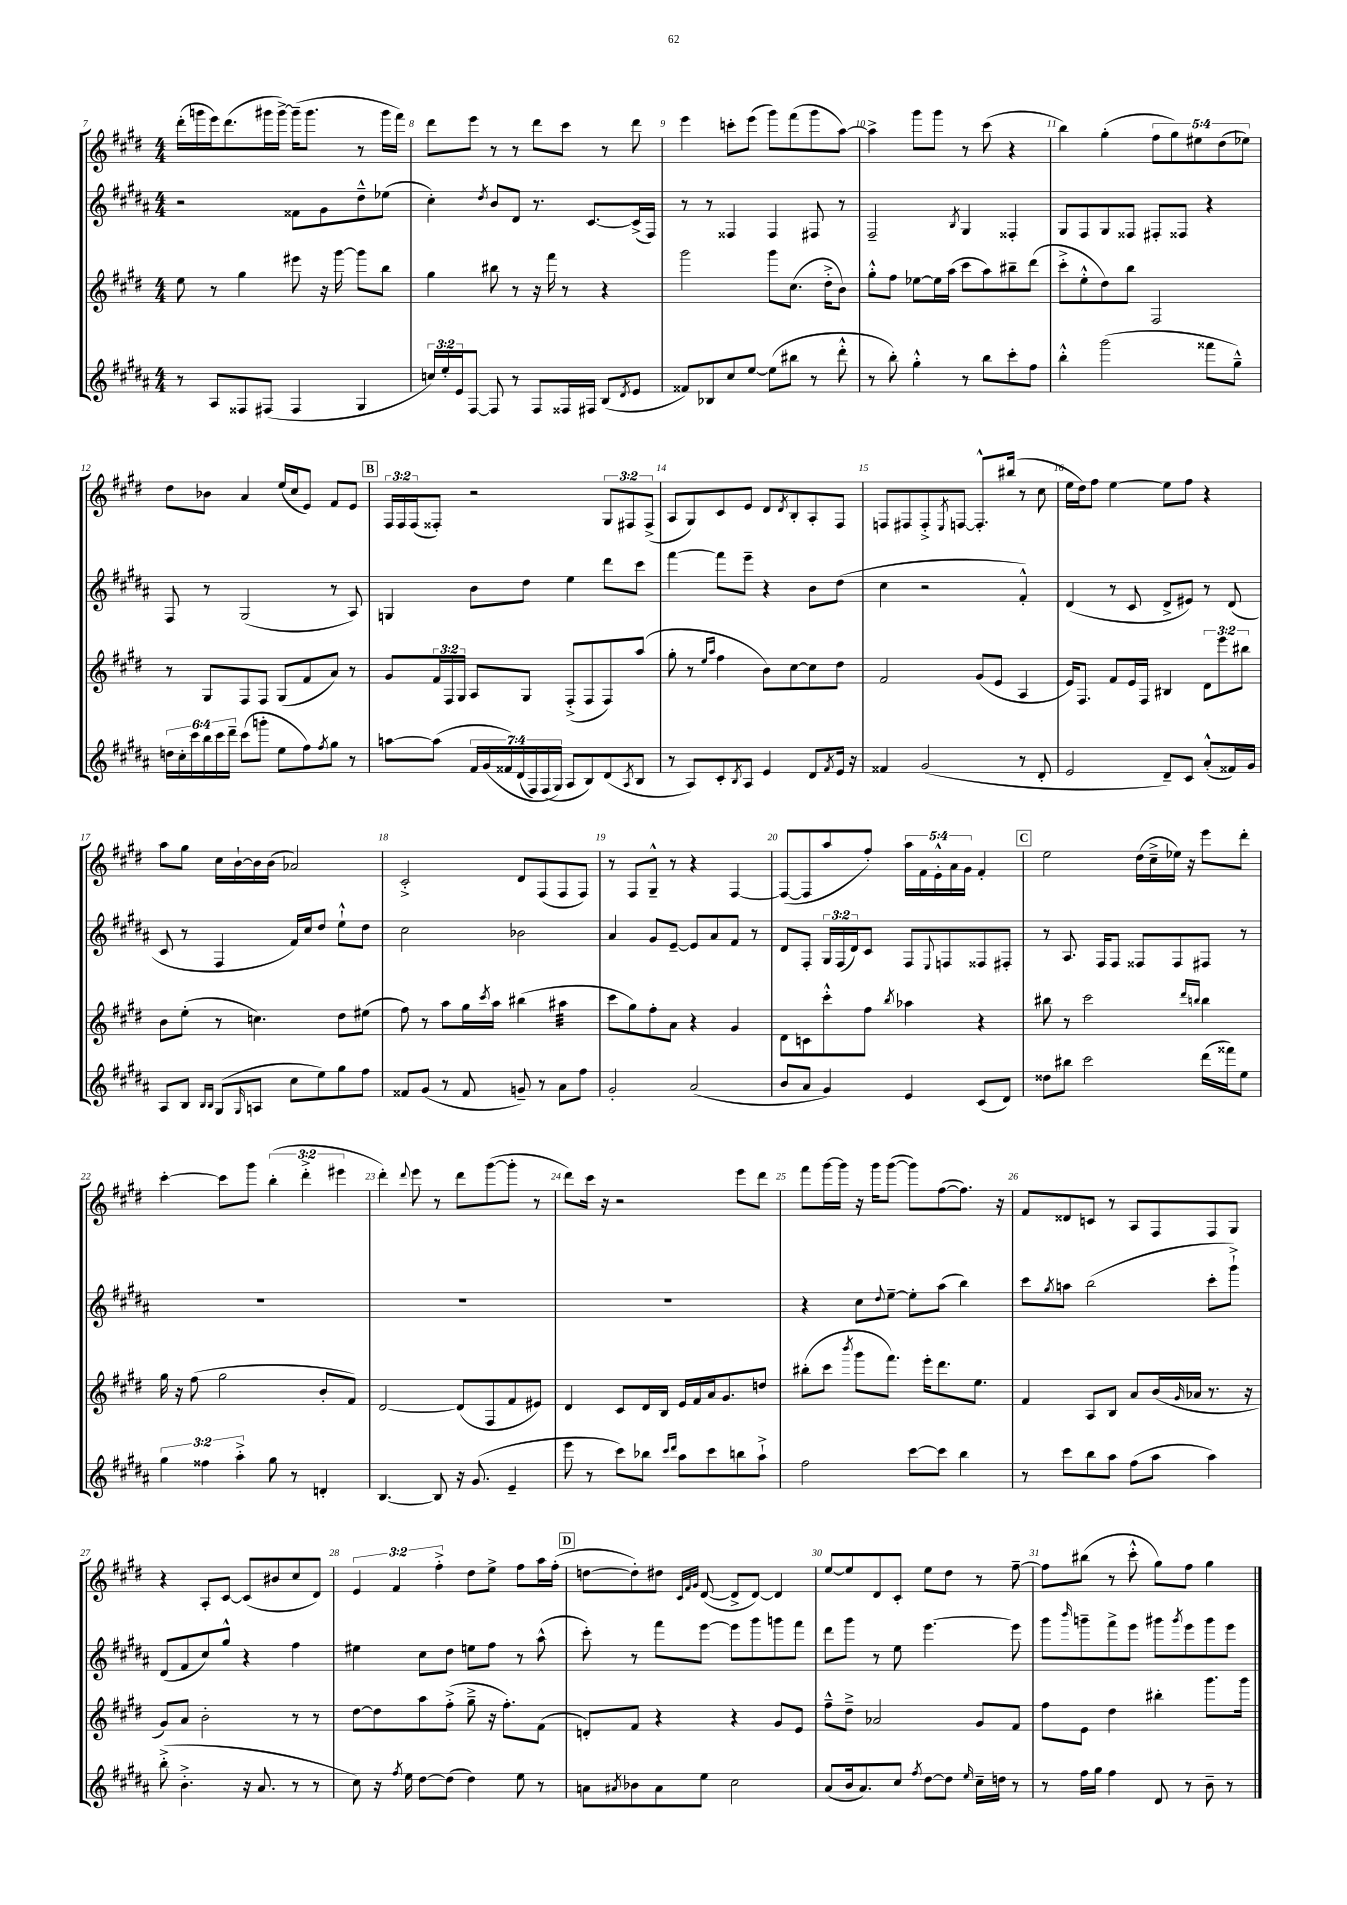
<<
\new StaffGroup <<
\new Staff = "s0" {
    \clef treble \key e \major \numericTimeSignature \time 4/4 \override Staff.TupletNumber.text = #tuplet-number::calc-fraction-text
    dis'''16-.( g'''16 e'''16) dis'''8.( gis'''16 gis'''16~->) gis'''16--( gis'''8. r8 gis'''16 fis'''16) |
    dis'''8 e'''8 r8 r8 dis'''8 cis'''8 r8 dis'''8 |
    e'''4 c'''8-. e'''8( gis'''8) fis'''8( gis'''8 a''8~) |
    a''4-> gis'''8 gis'''8 r8 cis'''8( r4 |
    b''4) gis''4-.( \tuplet 5/4 { fis''8 gis''8) eis''8 dis''8( ees''8) } |
    dis''8 bes'8 a'4 e''16( cis''16 e'8) fis'8 e'8 |
    \mark \markup { \box "B" } \tuplet 3/2 { fis16 fis16 fis16( } fisis8-.) r2 \tuplet 3/2 { gis8 fis8 fis8->( } |
    a8 gis8) cis'8 e'8 dis'8 \acciaccatura { dis'8 } b8-. a8-. fis8 |
    f8 fis8 fis8-.-> \acciaccatura { e8 } f8~ f8.-.-^ bis''16( r8 cis''8 |
    e''16 dis''16) fis''8 e''4~ e''8 fis''8 r4 |
    a''8 gis''8 cis''16 b'16~-! b'16 b'16( aes'2) |
    cis'2-.-> dis'8 fis8( fis8 fis8) |
    r8 fis8 gis8---^ r8 r4 fis4~ |
    fis8~( fis8 a''8 fis''8-.) \tuplet 5/4 { a''16 fis'16 e'16-.-^ a'16 gis'16 } fis'4-. |
    \mark \markup { \box "C" } e''2 dis''16( cis''16---> ees''16) r16 e'''8 dis'''8-. |
    cis'''4~-. cis'''8 gis'''8 \tuplet 3/2 { b''4-.( dis'''4-.-> eis'''4 } |
    dis'''4-.) \appoggiatura { dis'''8 } e'''8 r8 dis'''8 gis'''8~( gis'''8-. r8 |
    dis'''8) cis'''16 r16 r2 e'''8 dis'''8 |
    fis'''8 gis'''16~ gis'''16 r16 gis'''16 gis'''8~( gis'''8) fis''8~( fis''8.) r16 |
    fis'8 disis'8 c'8 r8 a8 fis8 fis8 gis8 |
    r4 a8-. cis'8~ cis'8( bis'8 cis''8 dis'8) |
    \tuplet 3/2 { e'4 fis'4 fis''4-.-> } dis''8 e''8-> fis''8 a''16 fis''16-.( |
    \mark \markup { \box "D" } d''8~ d''8-.) dis''8 \grace { cis'32 fis'32 gis'32 } dis'8~( dis'8-> dis'8~) dis'4 |
    e''8~ e''8 dis'8 cis'8-. e''8 dis''8 r8 fis''8~-- |
    fis''8 bis''8( r8 cis'''8-.-^ gis''8) fis''8 gis''4 \bar "|." |
}
\new Staff = "s1" {
    \clef treble \key b \major \numericTimeSignature \time 4/4 \override Staff.TupletNumber.text = #tuplet-number::calc-fraction-text
    r2 fisis'8 gis'8 dis''8---^ ees''8( |
    cis''4-.) \acciaccatura { dis''8 } b'8 dis'8 r8. cis'8.~ cis'16->( fis16) |
    r8 r8 fisis4 fisis4 fis8 r8 |
    fis2-- \acciaccatura { b8 } gis4 fisis4-. |
    gis8 fis8 gis8 fisis8 fis8-. fisis8 r4 |
    fis8 r8 gis2( r8 ais8) |
    \mark \markup { \box "B" } g4 b'8 dis''8 e''4 dis'''8 cis'''8 |
    fis'''4~ fis'''8 e'''8-- r4 b'8 dis''8( |
    cis''4 r2 fis'4-.-^) |
    dis'4( r8 cis'8 dis'8-> eis'8) r8 dis'8( |
    cis'8 r8 fis4 fis'16) cis''16 dis''8 e''8-!-^ dis''8 |
    cis''2 bes'2 |
    ais'4 gis'8 e'8~-- e'8 ais'8 fis'8 r8 |
    dis'8 fis8-. \tuplet 3/2 { gis16 fis16( dis'16) } cis'8 fis8 \appoggiatura { e8 } f8 fisis8 fis8-. |
    \mark \markup { \box "C" } r8 ais8. fis16 fis8 fisis8 fisis8 fis8 r8 |
    R1 |
    R1 |
    R1 |
    r4 cis''8 \appoggiatura { dis''8 } e''8~-- e''8-. ais''8( b''4) |
    cis'''8 \acciaccatura { gis''8 } a''8 b''2( cis'''8-. gis'''8-!->) |
    dis'8( fis'8 cis''8) gis''8-^ r4 fis''4 |
    eis''4 cis''8 dis''8 e''8 fis''8 r8 ais''8-^( |
    \mark \markup { \box "D" } cis'''8-.) r8 fis'''8 e'''8~ e'''8 gis'''8 g'''8 fis'''8 |
    dis'''8 gis'''8 r8 e''8 e'''4.~ e'''8 |
    gis'''8 \grace { b'''16 } g'''8-- fis'''8-> e'''8 gis'''8 \acciaccatura { gis'''8 } e'''8 gis'''8 e'''8 \bar "|." |
}
\new Staff = "s2" {
    \clef treble \key e \major \numericTimeSignature \time 4/4 \override Staff.TupletNumber.text = #tuplet-number::calc-fraction-text
    e''8 r8 gis''4 eis'''8 r16 gis'''16~ gis'''8 b''8 |
    gis''4 bis''8 r8 r16 fis'''16 r8 r4 |
    gis'''2 gis'''8 cis''8.( dis''16-.-> b'8) |
    gis''8-.-^ fis''8 ees''8~ ees''16 a''16( cis'''8 a''8) bis''8-- dis'''8( |
    cis'''8-.-> e''8-.-^ dis''8) b''8 fis2 |
    r8 gis8 fis8 fis8 gis8( fis'8 a'8) r8 |
    \mark \markup { \box "B" } gis'8 \tuplet 3/2 { fis'16 fis16 gis16 } a8 gis8 fis8-.->( fis8 fis8) a''8( |
    gis''8-. r8 \grace { e''16 a''16 } fis''4 b'8) cis''8~ cis''8 dis''8 |
    fis'2 gis'8( e'8 a4 |
    e'16) fis8. fis'8 e'16 fis16 bis4 \tuplet 3/2 { dis'8 e'''8 bis''8 } |
    b'8 e''8-.( r8 c''4.) dis''8 eis''8( |
    fis''8) r8 a''8 gis''16 \acciaccatura { cis'''8 } a''16 bis''4( ais''4:32 |
    cis'''8 gis''8) fis''8-. a'8 r4 gis'4 |
    dis'8 c'8 cis'''8-.-^ fis''8 \acciaccatura { b''8 } aes''4 r4 |
    \mark \markup { \box "C" } bis''8 r8 cis'''2 \grace { dis'''16 b''16 } b''4 |
    gis''16 r16 fis''8( gis''2 b'8-. fis'8) |
    dis'2~ dis'8( fis8 fis'8 eis'8) |
    dis'4 cis'8 dis'16 b16 e'16 fis'16 a'16 gis'8. d''8 |
    bis''8-.( cis'''8 \acciaccatura { b'''8 } gis'''8 fis'''8.) e'''16-. dis'''8. e''8. |
    fis'4 a8 b8 a'8 b'16( \grace { gis'16 } aes'16 r8. r16 |
    gis'8) a'8 b'2-. r8 r8 |
    dis''8~ dis''8 a''8 fis''8-.->( gis''8---> r16 fis''8.-.) fis'8( |
    \mark \markup { \box "D" } d'8-.) fis'8 r4 r4 gis'8 e'8 |
    fis''8---^ dis''8---> aes'2 gis'8 fis'8 |
    fis''8 e'8 dis''4 bis''4-. gis'''8. gis'''16 \bar "|." |
}
\new Staff = "s3" {
    \clef treble \key b \major \numericTimeSignature \time 4/4 \override Staff.TupletNumber.text = #tuplet-number::calc-fraction-text
    r8 ais8 fisis8 fis8( fis4 gis4 |
    \tuplet 3/2 { c''16) e''16-. e'16 } fis8~ fis8 r8 fis8 fisis16 fis16 b8( \acciaccatura { dis'8 } e'8 |
    fisis'8) bes8 cis''8 e''8~ e''8( bis''8 r8 dis'''8-.-^ |
    r8 b''8-.) gis''4-.-^ r8 b''8 cis'''8-. fis''8 |
    b''4-.-^ gis'''2( fisis'''8 gis''8---^) |
    \tuplet 6/4 { d''16 cis''16-. cis'''16 b''16 cis'''16 dis'''16-- } cis'''8( g'''8-. e''8 fis''8) \acciaccatura { fis''8 } gis''8 r8 |
    \mark \markup { \box "B" } a''8~ a''8( \tuplet 7/4 { fis'16 gis'16\( fisis'16) dis'16( fis16) fis16( gis16\) } ais8 b8) dis'8( \acciaccatura { ais8 } b8 |
    r8 ais8) cis'8-. \acciaccatura { b8 } ais8 e'4 dis'8 \acciaccatura { fis'8 } e'16 r16 |
    fisis'4 gis'2( r8 dis'8-. |
    e'2 dis'8--) cis'8 ais'8-.-^( fisis'16) gis'16 |
    ais8 b8 \grace { b16 b16 } gis8( \grace { gis16 } a8 cis''8 e''8) gis''8 fis''8 |
    fisis'8 gis'8( r8 fisis'8 g'8--) r8 ais'8 fis''8 |
    gis'2-. ais'2( |
    b'8 ais'8 gis'4) e'4 cis'8( dis'8) |
    \mark \markup { \box "C" } disis''8 bis''8 cis'''2 dis'''16( fisis'''16) e''8 |
    \tuplet 3/2 { gis''4 fisis''4 ais''4-.-> } gis''8 r8 d'4-. |
    b4.~ b8 r16 gis'8.( e'4-- |
    e'''8 r8 cis'''8) bes''8 \grace { cis'''16 dis'''16 } ais''8 cis'''8 b''8 ais''8-!-> |
    fis''2 cis'''8~ cis'''8 b''4 |
    r8 cis'''8 b''8 ais''8 fis''8( ais''8 ais''4) |
    b''8-.->( b'4.-.-> r16 ais'8. r8 r8 |
    cis''8) r16 \acciaccatura { fis''8 } e''16 dis''8~ dis''8( dis''4) e''8 r8 |
    \mark \markup { \box "D" } a'8 \acciaccatura { ais'8 } bes'8 ais'8 e''8 cis''2 |
    ais'8( b'16 ais'8.) cis''8 \acciaccatura { fis''8 } dis''8~ dis''8 \grace { e''16 } cis''16-- d''16 r8 |
    r8 fis''16 gis''16 fis''4 dis'8 r8 b'8-- r8 \bar "|." |
}
>>
>>
\layout { \context { \Score currentBarNumber = #7 \override BarNumber.break-visibility = ##(#f #t #t) barNumberVisibility = #all-bar-numbers-visible } }
